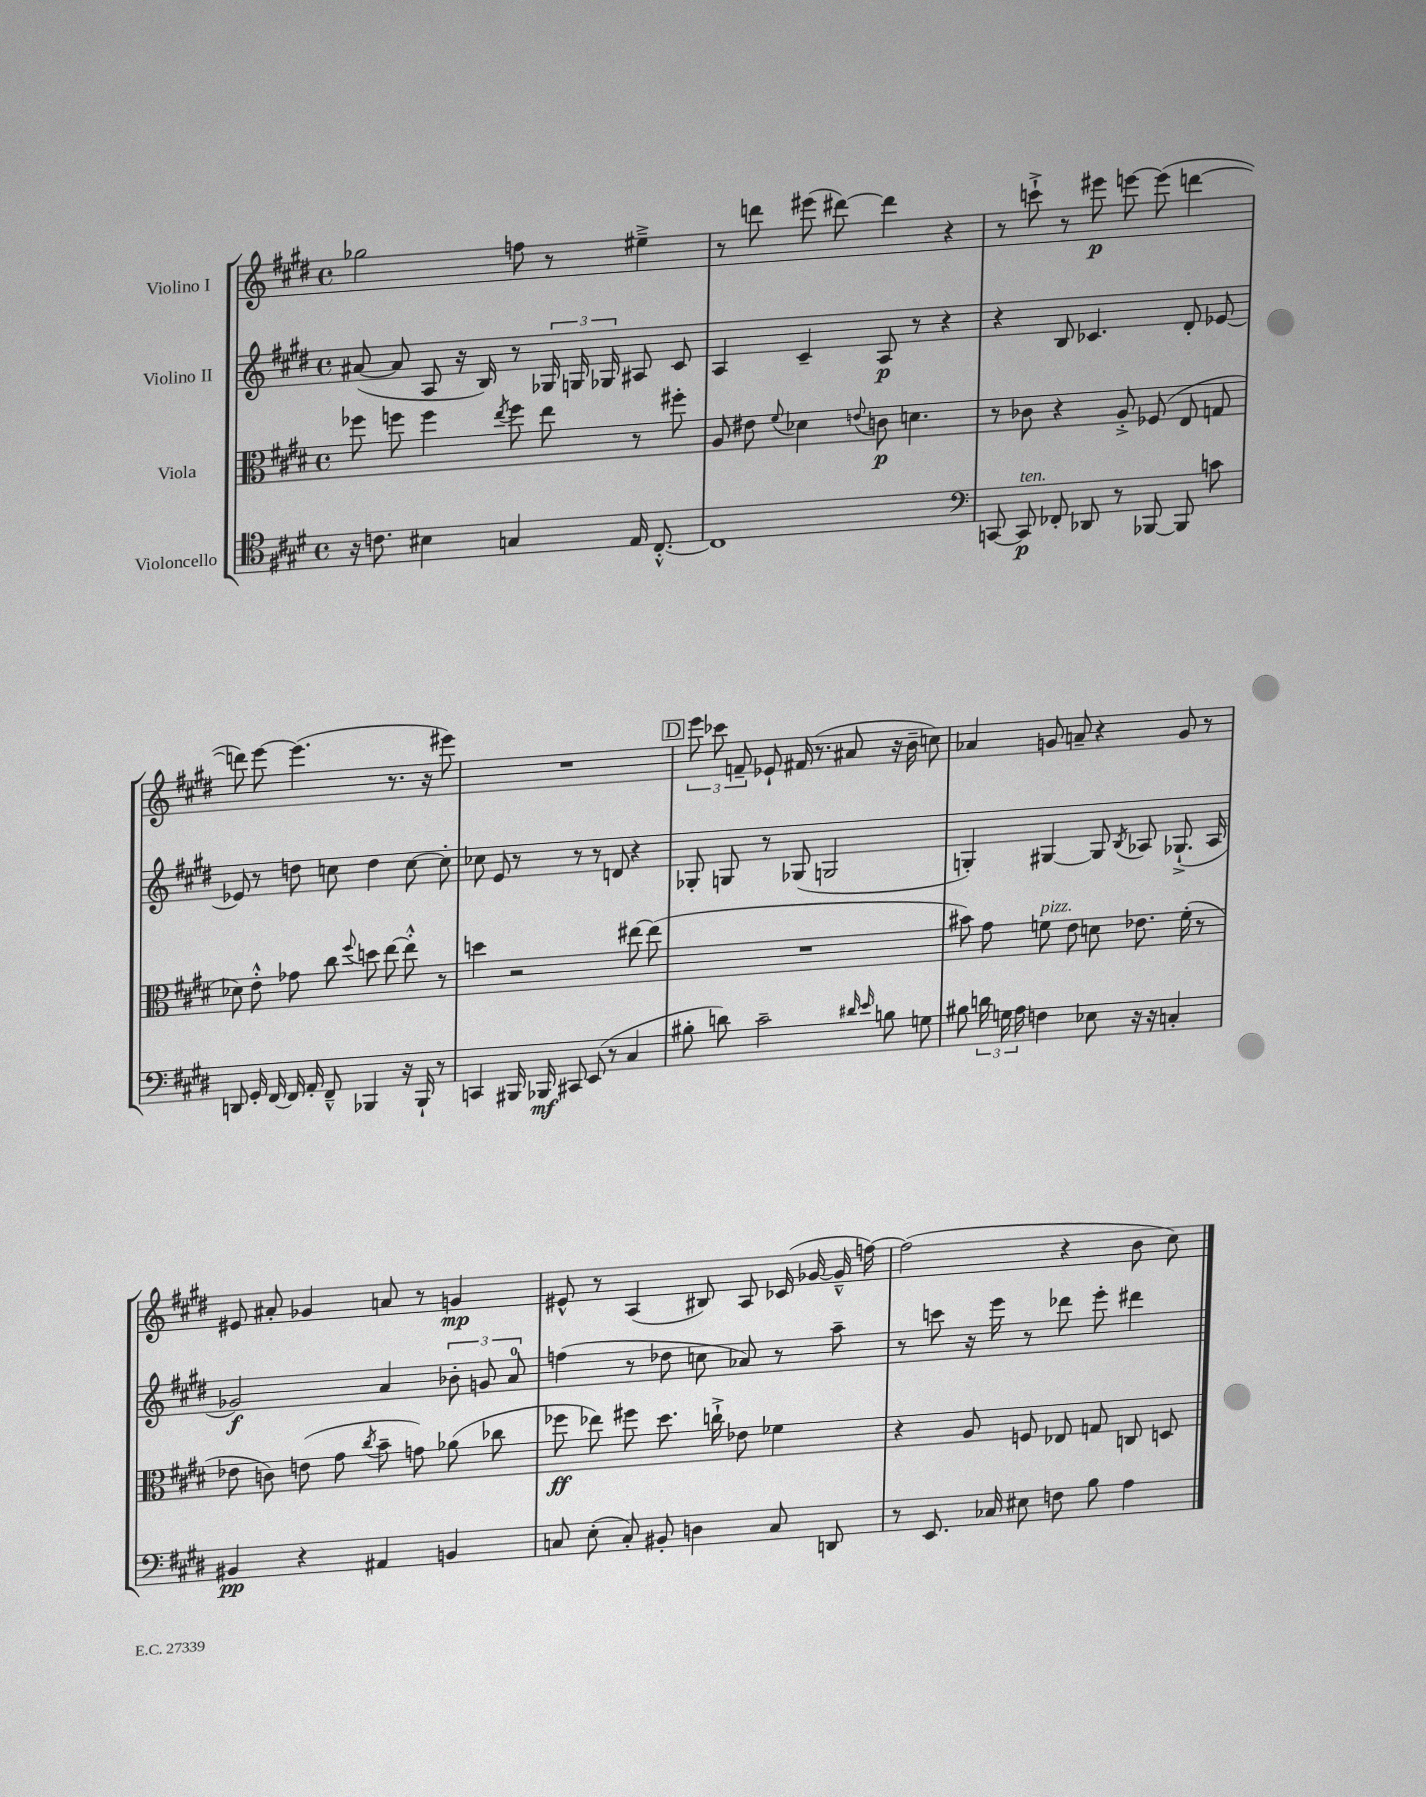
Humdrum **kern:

**kern	**kern	**kern	**kern
*staff4	*staff3	*staff2	*staff1
*clefC4	*clefC3	*clefG2	*clefG2
*k[f#c#g#d#]	*k[f#c#g#d#]	*k[f#c#g#d#]	*k[f#c#g#d#]
*M4/4	*M4/4	*M4/4	*M4/4
*met(c)	*met(c)	*met(c)	*met(c)
16r	8ff-	([8a#	2gg-
8.c	.	.	.
.	8ff	8a#]	.
4B#	4ff	8A	.
.	.	16r	.
.	.	16B)	.
.	8qee	.	.
4G	8ff	8r	8ff
.	8ee	24G-	8r
.	.	24G	.
.	.	24G-	.
16E	8r	8A#	4ee#~^
[8.C#'^^	.	.	.
.	8ff#'	8c#	.
=	=	=	=
1C#]	8A	4A	8r
.	8e#	.	8ddd
.	8qqf#	.	.
.	4d-	4c#~	(8eee#
.	.	.	[8ddd#)
.	8qqe	.	.
.	8c	8A	4ddd#]
.	4.d	8r	.
.	.	4r	4r
=	=	=	=
*clefF4	*	*	*
[8CC	8r	4r	8r
8CC]	8c-	.	8ccc`^
8FF-'	4r	8B	8r
8DD-	.	4.c-	8eee#
8r	8A'^	.	[8eee
[8BBB-	(8F-	.	(8eee]
8BBB-]	8E	8d#'	[4ddd
8c	8G	[8e-	.
=	=	=	=
8DD	8d-)	8e-]	8ddd])
16GG#'	8e'^^	8r	[8eee
[16FF#	.	.	.
16FF#]	8g-	8dd	(4.eee]
16AA'	.	.	.
8FF#~^^	8cc#	8cc	.
.	8qqff#	.	.
4BBB-	8dd	4dd	.
.	[8ee	.	8.r
16r	8ee'^^]	[8cc	.
16BBB-`	.	.	16r
8r	8r	8cc']	8eee#)
=	=	=	=
4CC	4dd	8cc-	1r
.	.	8e	.
16BBB#	2r	8r	.
16BBB-	.	.	.
8CC#	.	8r	.
(8EE	.	8r	.
8r	.	8d	.
4C#	[8ee#	4r	.
.	(8ee#]	.	.
=	=	=	=
8B#'	1r	8G-'	12eee
.	.	.	12ccc-
8d)	.	8G	.
.	.	.	12f~
2c#~	.	8r	8e-`
.	.	(8G-	(16f#
.	.	.	8.r
.	.	2G	.
.	.	.	8a#
16qqd#	.	.	.
16qqe	.	.	.
8B	.	.	16r
.	.	.	16b~
8G	.	.	8cc)
=	=	=	=
8B#	8b#)	4G')	4a-
24d	8g#	.	.
24G	.	.	.
24A	.	.	.
4F	8f	[4G#	8g
.	8e	.	8a~
8E-	8d	8G#]	4r
.	.	8qB	.
16r	8.e-	8A-	.
16r	.	.	.
4C'	.	(8.G-`^	8g
.	(16f'	.	.
.	8r	.	8r
.	.	16A-	.
=	=	=	=
4BB#	8e-	2g-)	8e#
.	8c)	.	8a#'
4r	(8e	.	4g-
.	8g#	.	.
.	8qcc#	.	.
4AA#	8b~	4a	8a
.	8g)	.	8r
4BB	(8a-	12b-'	4g
.	.	12g	.
.	8cc-	.	.
.	.	12a	.
=	=	=	=
8C	8ff-	(4ff	8e#^^
(8E'	8ee-)	.	8r
8C')	8ff#	8r	(4A
8BB#'	8.dd#	8dd-	.
4D	.	8cc	8B#)
.	16cc`^	.	.
.	8e-	8a-)	8A
8C	4f-	8r	(16c-
.	.	.	[16g-
8DD	.	8aa~	16g-~^^]
.	.	.	[16ff)
=	=	=	=
8r	4r	8r	(2ff]
8.EE	.	8ccc	.
.	8A	16r	.
16C-	.	16eee	.
8E#	8F	8r	.
8F	8E-	8ddd-	4r
8B	8G	8eee'	.
4A	8C	4ddd#	8b
.	8D	.	8cc#)
==	==	==	==
*-	*-	*-	*-
